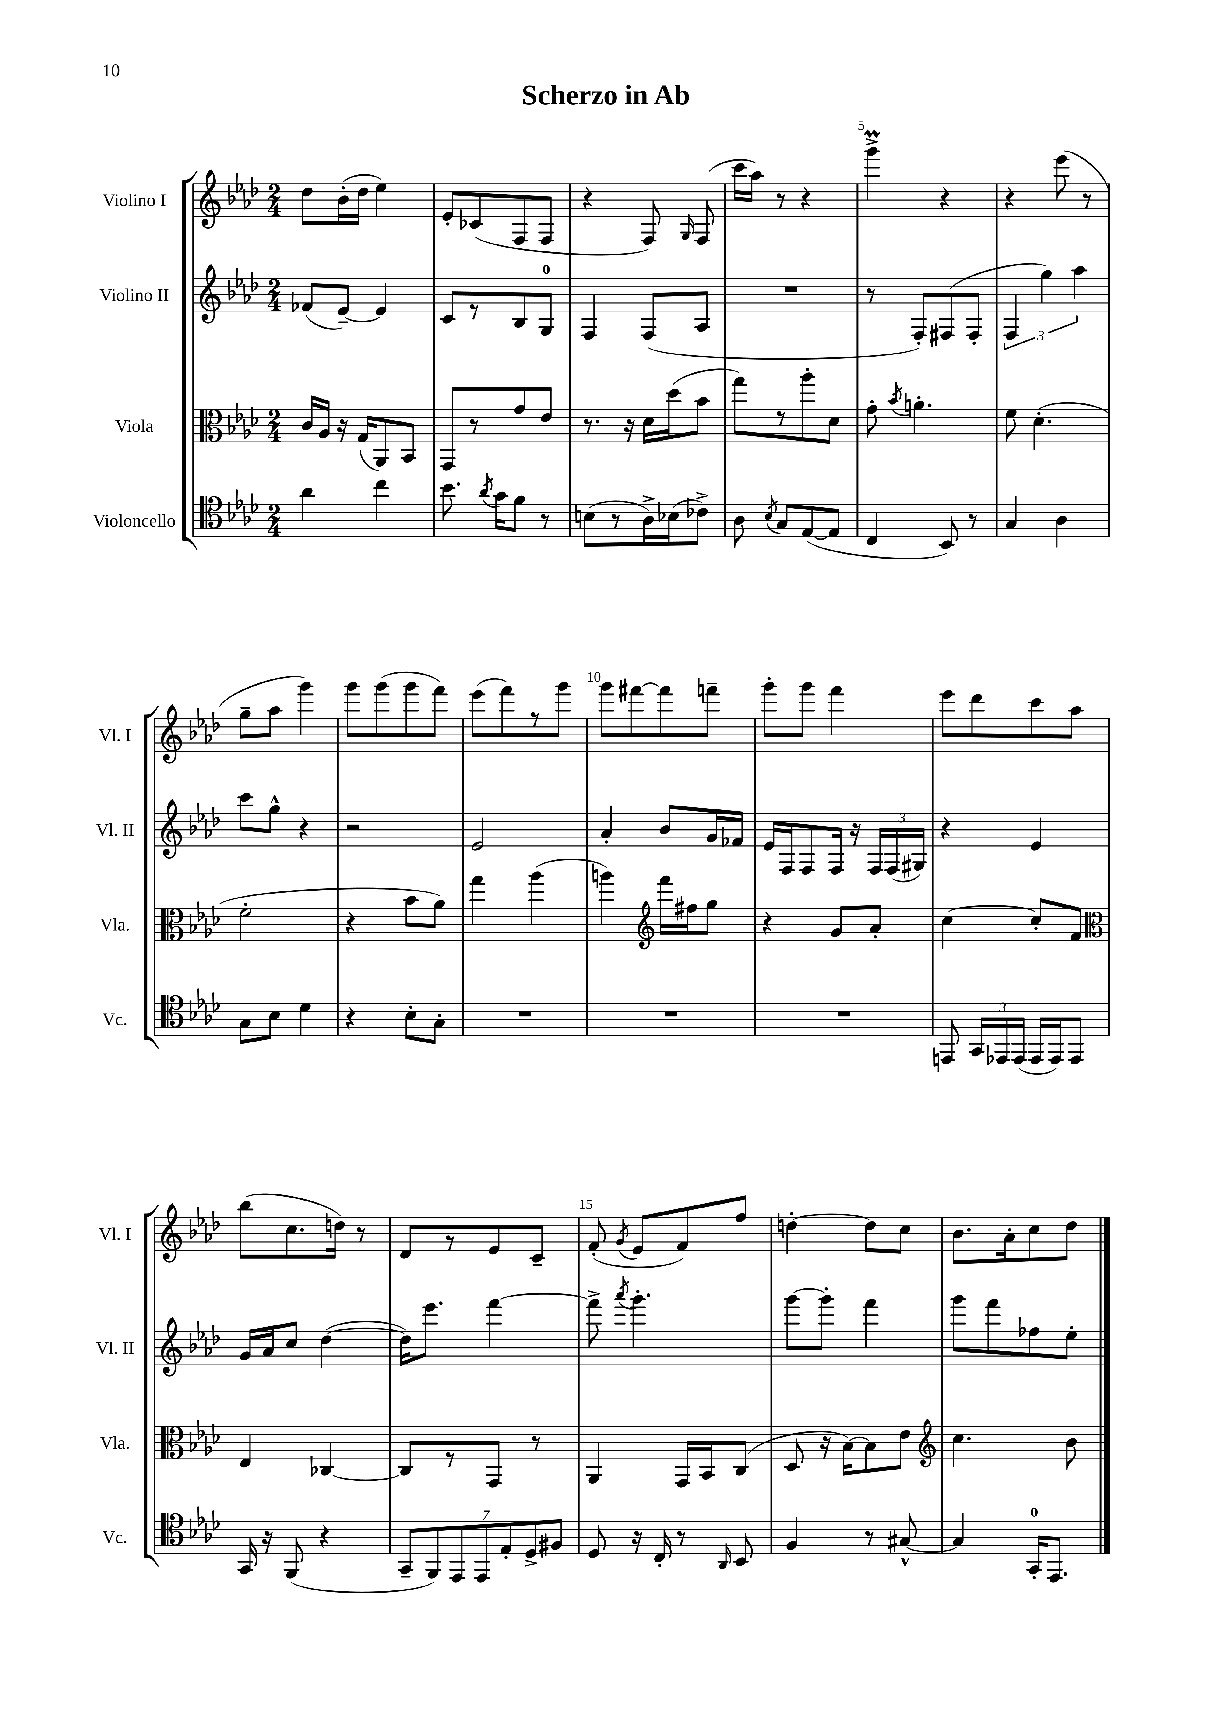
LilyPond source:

\header { title = "Scherzo in Ab" }
<<
\new StaffGroup <<
\new Staff = "s0" \with { instrumentName = "Violino I" shortInstrumentName = "Vl. I" } {
    \clef treble \key aes \major \numericTimeSignature \time 2/4
    \autoBeamOff des''8[ bes'16-.( des''16] ees''4) |
    ees'8[-. ces'8( f8 f8] |
    r4 f8) \grace { g16 } f8( |
    c'''16[ aes''16]) r8 r4 |
    g'''4->\prall r4 |
    r4 ees'''8( r8 |
    g''8[-- aes''8] g'''4) |
    g'''8[ g'''8( g'''8 f'''8]) |
    ees'''8[( f'''8) r8 g'''8] |
    g'''8[ fis'''8~ fis'''8 f'''8]-- |
    g'''8[-. g'''8] f'''4 |
    ees'''8[ des'''8 c'''8 aes''8] |
    bes''8[( c''8. d''16]) r8 |
    des'8[ r8 ees'8 c'8]-- |
    f'8-.( \acciaccatura { g'8 } ees'8[ f'8) f''8] |
    d''4~-. d''8[ c''8] |
    bes'8.[ aes'16-. c''8 des''8] \bar "|." |
}
\new Staff = "s1" \with { instrumentName = "Violino II" shortInstrumentName = "Vl. II" } {
    \clef treble \key aes \major \numericTimeSignature \time 2/4
    \autoBeamOff fes'8[( ees'8]~--) ees'4 |
    c'8[ r8 bes8 g8]-0 |
    f4 f8[( aes8] |
    R2 |
    r8 f8[-.) fis8( fis8]-. |
    \tuplet 3/2 { f4 g''4) aes''4 } |
    c'''8[ g''8]-^ r4 |
    r2 |
    ees'2 |
    aes'4-. bes'8[ g'16 fes'16] |
    ees'16[ f16 f8 f16] r16 \tuplet 3/2 { f16[ f16( gis16]) } |
    r4 ees'4 |
    g'16[ aes'16 c''8] des''4~( |
    des''16[) ees'''8.] f'''4~ |
    f'''8-> \acciaccatura { aes'''8 } g'''4.-. |
    g'''8[~ g'''8]-. f'''4 |
    g'''8[ f'''8 fes''8 ees''8]-. \bar "|." |
}
\new Staff = "s2" \with { instrumentName = "Viola" shortInstrumentName = "Vla." } {
    \clef alto \key aes \major \numericTimeSignature \time 2/4
    \autoBeamOff c'16[ aes16] r16 g16[( aes,8) bes,8] |
    g,8[ r8 g'8 ees'8] |
    r8. r16 des'16[ des''16( bes'8] |
    g''8[) r8 aes''8-. des'8] |
    g'8-. \acciaccatura { bes'8 } a'4.-. |
    f'8 des'4.-.( |
    f'2-. |
    r4 bes'8[ aes'8]) |
    g''4 aes''4( |
    a''4) \clef treble f'''16[ fis''16 g''8] |
    r4 g'8[ aes'8]-. |
    c''4~ c''8[-. f'8] |
    \clef alto ees4 ces4~ |
    ces8[ r8 g,8] r8 |
    aes,4 g,16[ bes,16 c8]( |
    des8 r16 bes16[~) bes8 ees'8] |
    \clef treble c''4. bes'8 \bar "|." |
}
\new Staff = "s3" \with { instrumentName = "Violoncello" shortInstrumentName = "Vc." } {
    \clef tenor \key aes \major \numericTimeSignature \time 2/4
    \autoBeamOff aes'4 c''4 |
    bes'8. \acciaccatura { aes'8 } g'16[ f'8] r8 |
    b8[( r8 aes16->) bes16( ces'8]->) |
    aes8 \acciaccatura { bes8 } g8[ ees8~( ees8] |
    c4 bes,8) r8 |
    g4 aes4 |
    g8[ bes8] des'4 |
    r4 bes8[-. g8]-. |
    R2 |
    R2 |
    R2 |
    e,8 \tuplet 3/2 { g,16[ ees,16 ees,16]( } ees,16[ ees,16) ees,8] |
    g,16 r16 f,8( r4 |
    \tuplet 7/4 { g,8[-- f,8) ees,8 ees,8 ees8-. des8-> fis8] } |
    des8 r16 c16-. r8 \grace { aes,16 } bes,8 |
    f4 r8 gis8~-^ |
    gis4 g,16[-0-. ees,8.] \bar "|." |
}
>>
>>
\layout { \context { \Score \override BarNumber.break-visibility = ##(#f #t #t) barNumberVisibility = #(every-nth-bar-number-visible 5) } }
